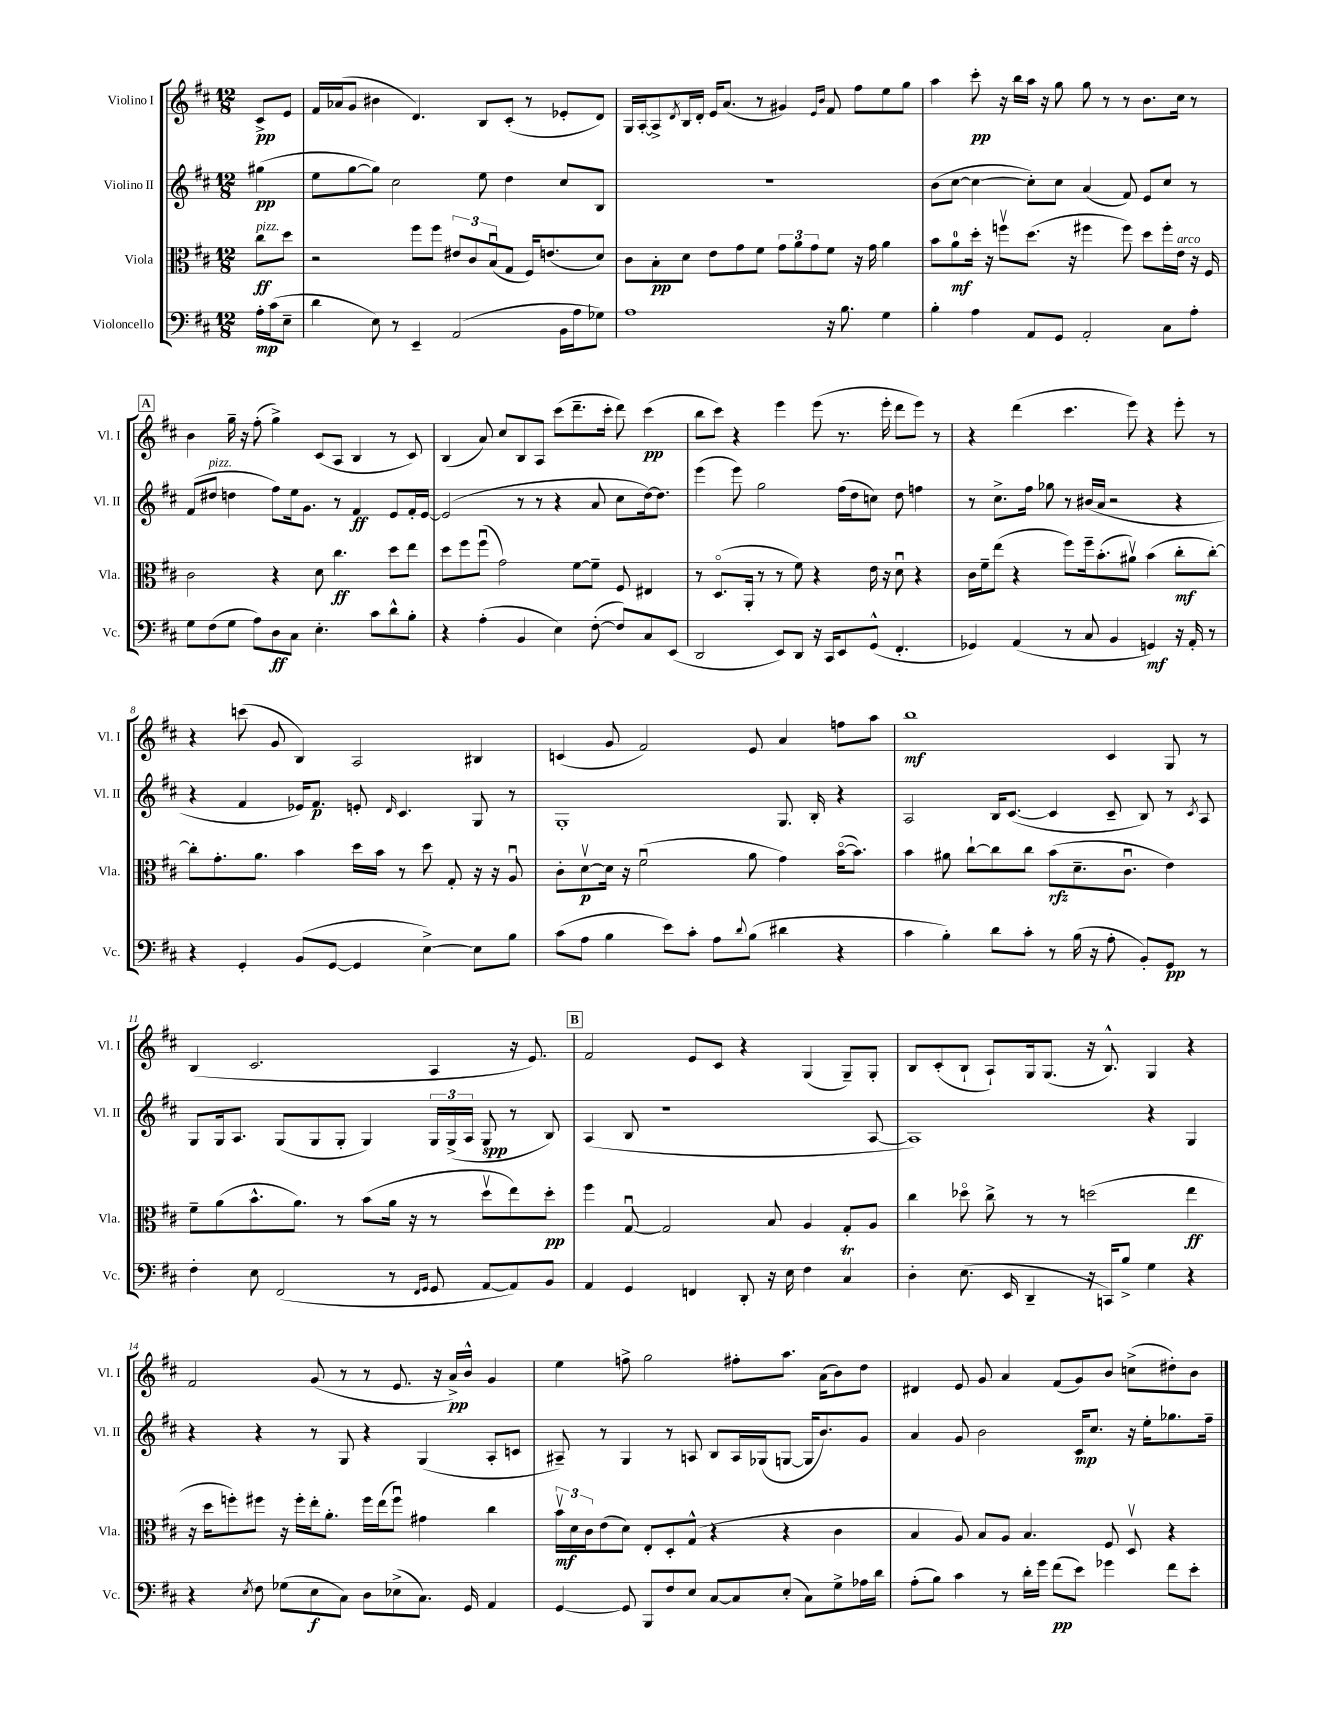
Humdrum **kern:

**kern	**dynam	**kern	**dynam	**kern	**dynam	**kern	**dynam
*part4	*part4	*part3	*part3	*part2	*part2	*part1	*part1
*staff4	*staff4	*staff3	*staff3	*staff2	*staff2	*staff1	*staff1
*I"Violoncello	*	*I"Viola	*	*I"Violino II	*	*I"Violino I	*
*I'Vc.	*	*I'Vla.	*	*I'Vl. II	*	*I'Vl. I	*
*clefF4	*	*clefC3	*	*clefG2	*	*clefG2	*
*k[f#c#]	*	*k[f#c#]	*	*k[f#c#]	*	*k[f#c#]	*
*M12/8	*	*M12/8	*	*M12/8	*	*M12/8	*
=	=	=	=	=	=	=	=
!	!	!LO:TX:a:i:t=pizz.	!	!	!	!	!
16A'\LL	mp	8cc#\L	ff	(4gg#X\	pp	8c#^/L	pp
(16c#\J	.	.	.	.	.	.	.
8E~\J	.	8dd\J	.	.	.	8e/J	.
=1	=1	=1	=1	=1	=1	=1	=1
4d\	.	2r	.	8ee\L	.	16f#/LL	.
.	.	.	.	.	.	(16a-X/J	.
.	.	.	.	[8gg\	.	8g/J	.
8E\)	.	.	.	8gg\J])	.	4b#X\	.
8r	.	.	.	2cc#\	.	.	.
4EE~/	.	8ff#\L	.	.	.	4.d/)	.
.	.	8ff#\J	.	.	.	.	.
(2AA/	.	12e#X/L	.	.	.	.	.
.	.	12c#/	.	.	.	.	.
.	.	.	.	8ee\	.	8B/L	.
.	.	(12Bu/	.	.	.	.	.
.	.	8G/J	.	4dd\	.	(8c#'/J	.
.	.	16F#/KL)	.	.	.	8r	.
.	.	(8.en/	.	.	.	.	.
16BB\LL	.	.	.	8cc#/L	.	8e-X'/L	.
16A\J	.	.	.	.	.	.	.
8G-X\J)	.	8d/J)	.	8B/J	.	8d/J)	.
=2	=2	=2	=2	=2	=2	=2	=2
1A	.	8c#\L	.	1.r	.	16G/LL	.
.	.	.	.	.	.	[16A'/J	.
.	.	8B'\	pp	.	.	8A^/]	.
.	.	.	.	.	.	8qd/	.
.	.	8d\J	.	.	.	16B/L	.
.	.	.	.	.	.	16d'/JJ	.
.	.	8e\L	.	.	.	16e/KL	.
.	.	.	.	.	.	(8.a/J	.
.	.	8g\	.	.	.	.	.
.	.	8f#\J	.	.	.	8r	.
.	.	12g\L	.	.	.	4g#X/)	.
.	.	12a\	.	.	.	.	.
.	.	12g\	.	.	.	.	.
.	.	.	.	.	.	16qqe/LL	.
.	.	.	.	.	.	16qqb/JJ	.
16r	.	8f#\J	.	.	.	8f#/	.
8.B\	.	.	.	.	.	.	.
.	.	16r	.	.	.	8ff#\L	.
.	.	16g\	.	.	.	.	.
4G\	.	4a\	.	.	.	8ee\	.
.	.	.	.	.	.	8gg\J	.
=3	=3	=3	=3	=3	=3	=3	=3
4B'\	.	8b\L	.	(8b\L	.	4aa\	.
.	.	8a\	mf	[8cc#\J	.	.	.
4A\	.	16dd'\Jk	.	4cc#\_	.	8ccc#'\	pp
.	.	16r	.	.	.	.	.
.	.	8ffnv\L	.	.	.	16r	.
.	.	.	.	.	.	16bb\LL	.
8AA/L	.	(8.dd\J	.	8cc#'\L])	.	16aa\JJ	.
.	.	.	.	.	.	16r	.
8GG/J	.	.	.	8cc#\J	.	8gg\	.
.	.	16r	.	.	.	.	.
2AA'/	.	4ff#X\	.	(4a/	.	8gg\	.
.	.	.	.	.	.	8r	.
.	.	8ff#\)	.	8f#/)	.	8r	.
.	.	8dd\L	.	8e/L	.	8.b\L	.
8C#\L	.	16ff#'\L	.	8cc#/J	.	.	.
!	!	!LO:TX:a:i:t=arco	!	!	!	!	!
.	.	16e\JJ	.	.	.	16cc#\Jk	.
8A'\J	.	16r	.	8r	.	8r	.
.	.	16F#/	.	.	.	.	.
!!LO:LB:g=z
!!LO:REH:place=s1:t=A
=4	=4	=4	=4	=4	=4	=4	=4
8G\L	.	2c#\	.	(8f#/L	.	4b\	.
!	!	!	!	!LO:TX:a:i:t=pizz.	!	!	!
(8F#\	.	.	.	8dd#X/J	.	.	.
8G\J	.	.	.	4ddn\	.	16gg~\	.
.	.	.	.	.	.	16r	.
8A\L)	.	.	.	.	.	(8ff#'\	.
8D\	ff	4r	.	8ff#\L)	.	4gg^\)	.
8C#\J	.	.	.	16ee\k	.	.	.
.	.	.	.	8.g\J	.	.	.
4.E'\	.	8d\	.	.	.	(8c#/L	.
.	.	4.cc#\	ff	8r	.	8A/J	.
.	.	.	.	4f#/	ff	4B/	.
8c#\L	.	.	.	.	.	.	.
8d^^\	.	8dd\L	.	8e/L	.	8r	.
8B'\J	.	8ee\J	.	16f#'/L	.	8c#/)	.
.	.	.	.	[16e/JJ	.	.	.
=5	=5	=5	=5	=5	=5	=5	=5
4r	.	8dd\L	.	(2e/]	.	(4B/	.
.	.	8ff#\	.	.	.	.	.
(4A'\	.	(8ff#u\J	.	.	.	8a/)	.
.	.	2g\)	.	.	.	8cc#/L	.
4BB/	.	.	.	8r	.	8B/	.
.	.	.	.	8r	.	8A/J	.
4E\)	.	.	.	4r	.	(8ccc#\L	.
.	.	[8f#\L	.	.	.	8.ddd~\	.
([8F#'\	.	8f#~\J]	.	8a/	.	.	.
.	.	.	.	.	.	16ccc#'\Jk	.
8F#/L])	.	8F#/	.	8cc#\L	.	8ddd\)	.
8C#/	.	4E#X/	.	[16dd\k)	.	(4ccc#\	pp
.	.	.	.	8.dd\J]	.	.	.
(8EE/J	.	.	.	.	.	.	.
=6	=6	=6	=6	=6	=6	=6	=6
2DD/	.	8r	.	(4eee\	.	8bb\L	.
.	.	(8.D/L	.	.	.	8ccc#\J)	.
.	.	.	.	8eee\)	.	4r	.
.	.	16AA'/Jk	.	.	.	.	.
.	.	8r	.	2gg\	.	.	.
8EE/L)	.	8r	.	.	.	4eee\	.
8DD/J	.	8f#\)	.	.	.	.	.
16r	.	4r	.	.	.	(8eee\	.
16CC#/KL	.	.	.	.	.	.	.
8EE/	.	.	.	(16ff#\LL	.	8.r	.
.	.	.	.	16dd\J	.	.	.
(8GG^^/J	.	16e\	.	8ccn\J)	.	.	.
.	.	16r	.	.	.	16eee'\	.
4.FF#'/	.	8du\	.	8dd\	.	8ddd\L	.
.	.	4r	.	4ffn\	.	8eee\J)	.
.	.	.	.	.	.	8r	.
=7	=7	=7	=7	=7	=7	=7	=7
4GG-X/)	.	16c#\LL	.	8r	.	4r	.
.	.	16f#~\J	.	.	.	.	.
.	.	(8ee\J	.	8.cc#^\L	.	.	.
(4AA/	.	4r	.	.	.	(4ddd\	.
.	.	.	.	16ff#\Jk	.	.	.
.	.	.	.	8gg-X\	.	.	.
8r	.	8ff#\L)	.	8r	.	4.ccc#\	.
8C#/	.	16ff#~\k	.	(16b#X/LL	.	.	.
.	.	(8.b'\	.	16a/JJ	.	.	.
4BB/	.	.	.	2r	.	.	.
.	.	8a#Xv\J)	.	.	.	8eee\)	.
4GGn/)	mf	(4b\	.	.	.	4r	.
16r	.	8cc#'\L	mf	4r	.	8eee'\	.
16AA'/	.	.	.	.	.	.	.
8r	.	[8cc#'\J)	.	.	.	8r	.
!!LO:LB:g=z
=8	=8	=8	=8	=8	=8	=8	=8
4r	.	8cc#'\L]	.	4r	.	4r	.
.	.	8.g'\	.	.	.	.	.
4GG'/	.	.	.	4f#/	.	(8cccn\	.
.	.	8.a\J	.	.	.	.	.
.	.	.	.	.	.	8g/	.
(8BB/L	.	4b\	.	16e-X/KL)	.	4B/)	.
.	.	.	.	8.f#/J	p	.	.
[8GG/J	.	.	.	.	.	.	.
4GG/]	.	16dd\LL	.	8en'/	.	2A/	.
.	.	16b\JJ	.	.	.	.	.
.	.	.	.	16qqd/	.	.	.
.	.	8r	.	4.c#/	.	.	.
[4E^\)	.	8dd\	.	.	.	.	.
.	.	8G'/	.	.	.	.	.
8E\L]	.	16r	.	8G/	.	4B#X/	.
.	.	16r	.	.	.	.	.
8B\J	.	8Au/	.	8r	.	.	.
=9	=9	=9	=9	=9	=9	=9	=9
(8c#\L	.	8c#'\L	.	1G'	.	(4cn/	.
8A\J	.	[8dv\	p	.	.	.	.
4B\	.	16d\Jk]	.	.	.	8g/	.
.	.	16r	.	.	.	.	.
.	.	(2f#u\	.	.	.	2f#/)	.
8e\L)	.	.	.	.	.	.	.
8c#'\J	.	.	.	.	.	.	.
8A\L	.	.	.	.	.	.	.
8qqd/	.	.	.	.	.	.	.
(8B\J	.	8a\	.	.	.	8e/	.
4d#X\	.	4g\)	.	8.G/	.	4a/	.
.	.	.	.	16B'/	.	.	.
4r	.	([16b\KL	.	4r	.	8ffn\L	.
.	.	8.b\J])	.	.	.	.	.
.	.	.	.	.	.	8aa\J	.
=10	=10	=10	=10	=10	=10	=10	=10
4c#\	.	4b\	.	2A/	.	1bb	mf
4B'\)	.	8a#X\	.	.	.	.	.
.	.	[8cc#`\L	.	.	.	.	.
8d\L	.	8cc#\]	.	16B/KL	.	.	.
.	.	.	.	([8.c#/J	.	.	.
8c#'\J	.	8cc#\J	.	.	.	.	.
8r	.	(8b\L	rfz	4c#/]	.	.	.
(16B\	.	8.d~\	.	.	.	.	.
16r	.	.	.	.	.	.	.
8A'\	.	.	.	8c#~/	.	4c#/	.
.	.	8.c#u\J	.	.	.	.	.
8BB'/L)	.	.	.	8B/)	.	.	.
8GG/J	pp	4e\)	.	8r	.	8G/	.
.	.	.	.	8qc#/	.	.	.
8r	.	.	.	8A/	.	8r	.
!!LO:LB:g=z
=11	=11	=11	=11	=11	=11	=11	=11
4F#'\	.	8f#~\L	.	8G/L	.	(4B/	.
.	.	(8a\	.	16G/k	.	.	.
.	.	.	.	8.A/J	.	.	.
8E\	.	8.b^^\	.	.	.	2.c#/	.
(2FF#/	.	.	.	(8G/L	.	.	.
.	.	8.a\J)	.	.	.	.	.
.	.	.	.	8G/	.	.	.
.	.	8r	.	8G'/J	.	.	.
.	.	(8b\L	.	4G/)	.	.	.
8r	.	16a\Jk	.	.	.	.	.
.	.	16r	.	.	.	.	.
16qqFF#/LL	.	.	.	.	.	.	.
16qqGG/JJ	.	.	.	.	.	.	.
8GG/	.	8r	.	24G/LL	.	4A/	.
.	.	.	.	(24G^/	.	.	.
.	.	.	.	24A/JJ	.	.	.
[8AA/L	.	8ddv\L	.	8G/	spp	.	.
8AA/])	.	8ee\)	.	8r	.	16r	.
.	.	.	.	.	.	8.e/)	.
8BB/J	.	8dd'\J	pp	8B/)	.	.	.
!!LO:REH:place=s1:t=B
=12	=12	=12	=12	=12	=12	=12	=12
4AA/	.	4ff#\	.	(4A/	.	2f#/	.
4GG/	.	[8Gu/	.	8B/	.	.	.
.	.	2G/]	.	1r	.	.	.
4FFn/	.	.	.	.	.	8e/L	.
.	.	.	.	.	.	8c#/J	.
8DD'/	.	.	.	.	.	4r	.
16r	.	8B/	.	.	.	.	.
16E\	.	.	.	.	.	.	.
4F#\	.	4A/	.	.	.	(4G/	.
4C#t/	.	8G'/L	.	.	.	8G~/L)	.
.	.	8A/J	.	[8A/	.	8G'/J	.
=13	=13	=13	=13	=13	=13	=13	=13
4D'\	.	4cc#\	.	1A])	.	8B/L	.
.	.	.	.	.	.	(8c#'/	.
(8.E\	.	8dd-X\	.	.	.	8B`/J	.
.	.	8cc#^\	.	.	.	8A`/L)	.
16EE/	.	.	.	.	.	.	.
4DD~/	.	8r	.	.	.	16G/k	.
.	.	.	.	.	.	(8.G/J	.
.	.	8r	.	.	.	.	.
16r	.	(2ddn\	.	.	.	16r	.
16CCn/KL)	.	.	.	.	.	8.B^^/)	.
8B^/J	.	.	.	.	.	.	.
4G\	.	.	.	4r	.	4G/	.
4r	.	4ee\	ff	4G/	.	4r	.
!!LO:LB:g=z
=14	=14	=14	=14	=14	=14	=14	=14
4r	.	16r	.	4r	.	2f#/	.
.	.	16dd\KL	.	.	.	.	.
.	.	8ffn'\)	.	.	.	.	.
8qE/	.	.	.	.	.	.	.
8F#\	.	8ff#X\J	.	4r	.	.	.
(8G-X\L	.	16r	.	.	.	.	.
.	.	16ff#'\LL	.	.	.	.	.
8E\	f	16ee'\J	.	8r	.	(8g/	.
.	.	8.a'\J	.	.	.	.	.
8C#\J)	.	.	.	8G/	.	8r	.
8D\L	.	16ff#\LL	.	4r	.	8r	.
.	.	(16ee\J	.	.	.	.	.
(8E-X^\	.	8ff#u\J)	.	.	.	8.e/	.
8.C#\J)	.	4g#X\	.	(4G/	.	.	.
.	.	.	.	.	.	16r	.
.	.	.	.	.	.	16a^/LL)	pp
16GG/	.	.	.	.	.	16b^^/JJ	.
4AA/	.	4cc#\	.	8A'/L	.	4g/	.
.	.	.	.	8cn/J	.	.	.
=15	=15	=15	=15	=15	=15	=15	=15
[4GG/	.	24bv\LL	mf	8A#X~/)	.	4ee\	.
.	.	24d\	.	.	.	.	.
.	.	24c#\J	.	.	.	.	.
.	.	(8e\	.	8r	.	.	.
8GG/]	.	8d\J)	.	4G/	.	8ffn^\	.
8BBB/L	.	8E'/L	.	.	.	2gg\	.
8F#/	.	8D'/	.	8r	.	.	.
8E/J	.	(8G^^/J	.	8An/	.	.	.
[8C#/L	.	4r	.	8B/L	.	.	.
8C#/]	.	.	.	16A/L	.	8ff#X'\L	.
.	.	.	.	(16G-X/J	.	.	.
(8E'/J	.	4r	.	[8Gn/J	.	8.aa\J	.
8C#\L)	.	.	.	16G/KL]	.	.	.
.	.	.	.	8.b/)	.	(16a\KL	.
8G^\	.	4c#\	.	.	.	8b\)	.
16A-X\L	.	.	.	8g/J	.	8dd\J	.
16d\JJ	.	.	.	.	.	.	.
=16	=16	=16	=16	=16	=16	=16	=16
(8A'\L	.	4B/	.	4a/	.	4d#X/	.
8B\J)	.	.	.	.	.	.	.
4c#\	.	8A/)	.	8g/	.	8e/	.
.	.	8B/L	.	2b\	.	8g/	.
8r	.	8A/J	.	.	.	4a/	.
16d'\LL	.	4.B/	.	.	.	.	.
16g\JJ	.	.	.	.	.	.	.
(8f#\L	pp	.	.	.	.	(8f#/L	.
8e\J)	.	.	.	16c#/KL	mp	8g/)	.
.	.	.	.	8.cc#/J	.	.	.
4g-X\	.	8F#/	.	.	.	8b/J	.
.	.	8Dv/	.	16r	.	(8ccn^\L	.
.	.	.	.	16ee'\KL	.	.	.
8f#\L	.	4r	.	8.gg-X\	.	8dd#X'\)	.
8e'\J	.	.	.	.	.	8b\J	.
.	.	.	.	16ff#~\Jk	.	.	.
==	==	==	==	==	==	==	==
*-	*-	*-	*-	*-	*-	*-	*-
